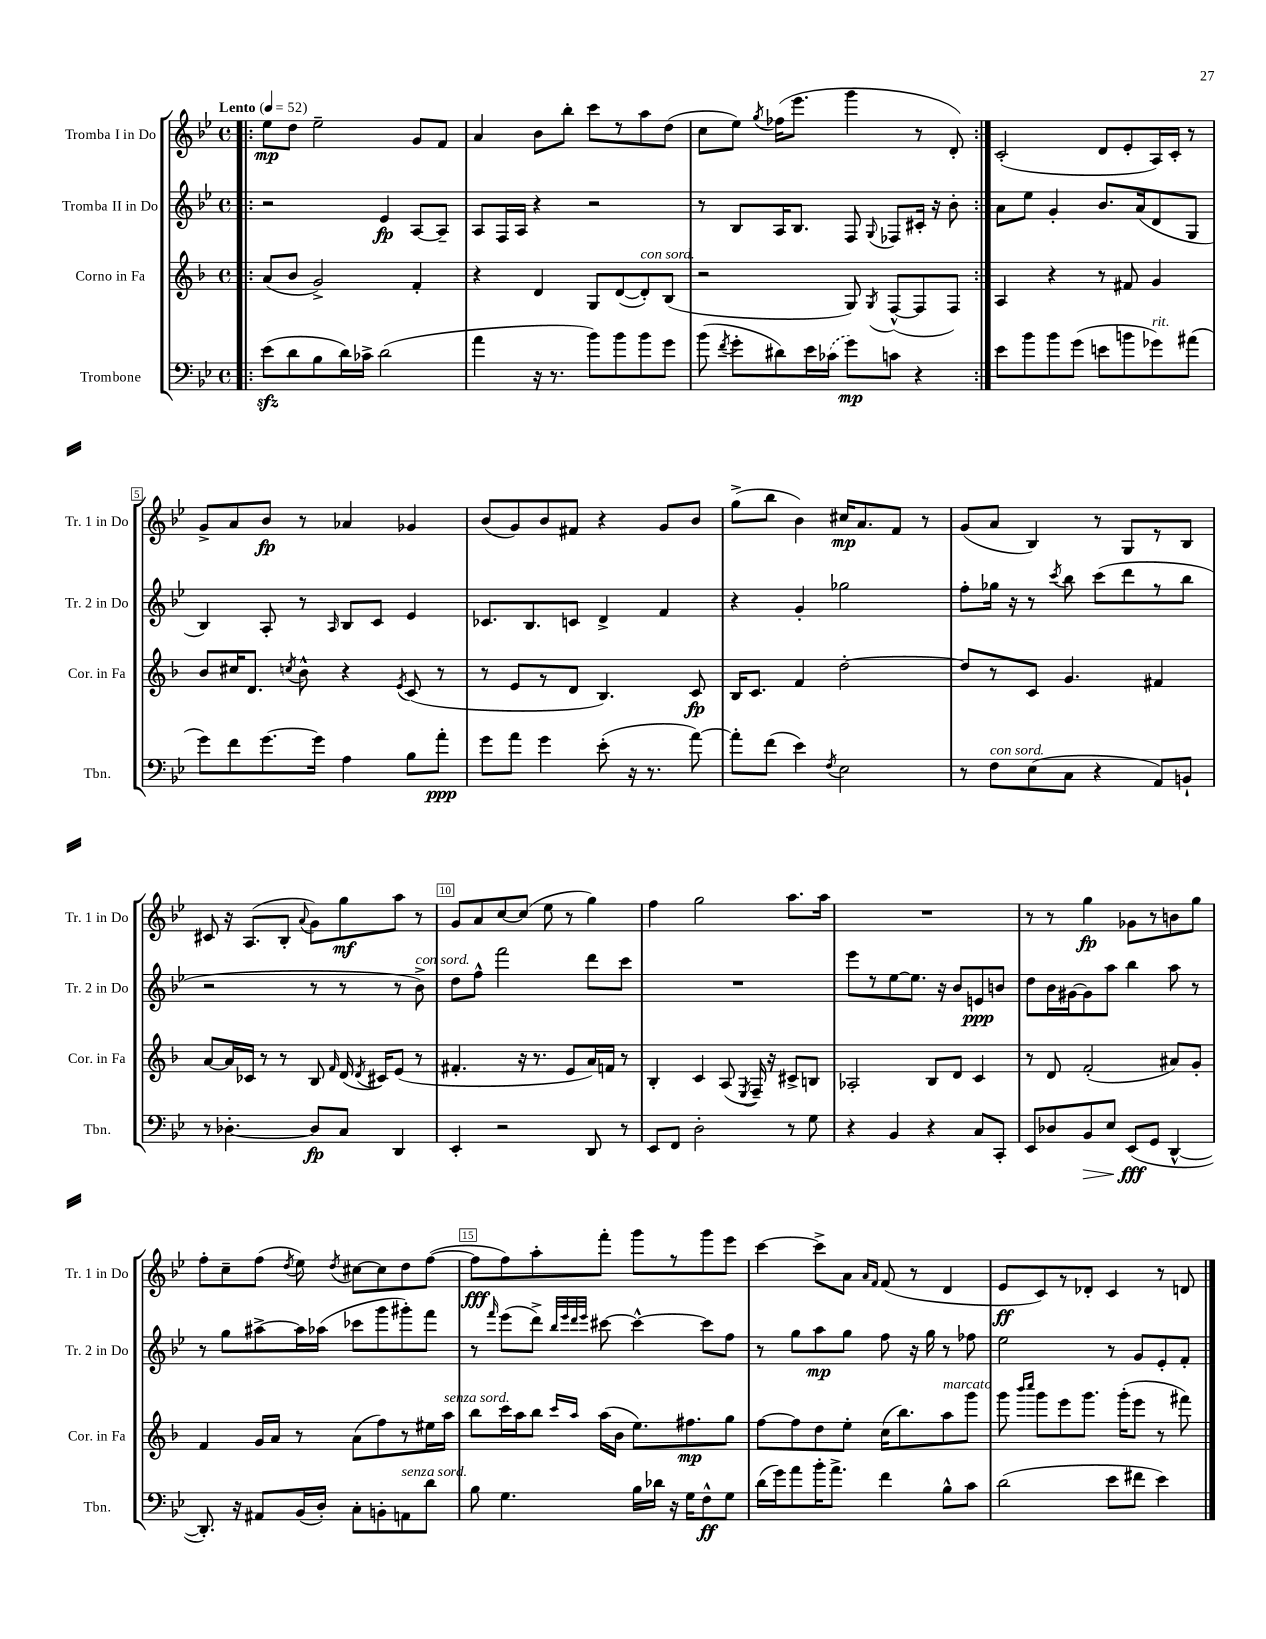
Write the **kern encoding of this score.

**kern	**kern	**kern	**kern
*staff4	*staff3	*staff2	*staff1
*clefF4	*clefG2	*clefG2	*clefG2
*k[b-e-]	*k[b-]	*k[b-e-]	*k[b-e-]
*M4/4	*M4/4	*M4/4	*M4/4
*met(c)	*met(c)	*met(c)	*met(c)
*MM52	*MM52	*MM52	*MM52
=!|:	=!|:	=!|:	=!|:
(8e-	(8a	2r	8ee-
8d	8b-	.	8dd
8B-	2g^)	.	2ee-~
16d)	.	.	.
16c-^	.	.	.
(2d	.	4e-	.
.	4f'	[8A	8g
.	.	8A~]	8f
=	=	=	=
4a	4r	8A	4a
.	.	16F	.
.	.	16A	.
16r	4d	4r	8b-
8.r	.	.	.
.	.	.	8bb-'
8b-)	8G	2r	8ccc
8b-	([8d	.	8r
8b-	8d'])	.	8aa
8g	(8B-	.	(8dd
=	=	=	=
(8b-	2r	8r	8cc
8qf	.	.	.
8g'	.	8B-	8ee-)
.	.	.	8qgg
8d#)	.	16A	(16ff-
.	.	8.B-	8.eee-
16e-	.	.	.
(16c-	.	.	.
8g)	8G)	8F	4ggg
.	8qG	8qqG	.
8c	([8F^^	8F-	.
4r	8F]	16c#'	8r
.	.	16r	.
.	8F)	8b-'	8d')
=:|!	=:|!	=:|!	=:|!
8e-	4A	8a	(2c'
8b-	.	8ee-	.
8b-	4r	4g'	.
(8g	.	.	.
8e	8r	8.b-	8d
8b	8f#	.	8e-'
.	.	(16a	.
8g-)	4g	8d	16A)
.	.	.	16c'
(8a#	.	8G	8r
=	=	=	=
8g)	8b-	4B-)	8g^
8f	16cc#	.	8a
.	8.d	.	.
[8.g	.	8A'	8b-
.	8qcc	.	.
.	8b-^^	8r	8r
16g]	.	.	.
.	.	16qqA	.
4A	4r	8B-	4a-
.	.	8c	.
.	8qe	.	.
8B-	(8c	4e-	4g-
8a'	8r	.	.
=	=	=	=
8g	8r	8.c-	(8b-
8a	8e	.	8g)
.	.	8.B-	.
4g	8r	.	8b-
.	8d	8c	8f#
(8e-'	4.B-)	4d^	4r
16r	.	.	.
8.r	.	.	.
.	.	4f	8g
[8a)	8c	.	8b-
=	=	=	=
8a']	16B-	4r	(8gg^
.	8.c	.	.
(8f	.	.	8bb-
4e-)	4f	4g'	4b-)
8qF	.	.	.
2E-	[2dd'	2gg-	16cc#
.	.	.	8.a
.	.	.	8f
.	.	.	8r
=	=	=	=
8r	8dd]	8ff'	(8g
8F	8r	16gg-	8a
.	.	16r	.
(8E-	8c	8r	4B-)
.	.	8qccc	.
8C	4.g	8bb-	.
4r	.	(8ccc	8r
.	.	8ddd	8G
8AA)	4f#	8r	8r
8BB`	.	8bb-	8B-
=	=	=	=
8r	[8a	2r	8c#
[4.D-'	16a]	.	16r
.	16c-	.	(8.A
.	8r	.	.
.	8r	.	8B-'
.	.	.	8qqa
8D-]	8B-	8r	8g)
.	16qqf	.	.
8C	(16d	8r	8gg
.	8qd	.	.
.	16c#)	.	.
4DD	(8e	8r	8aa
.	8r	8b-^)	8r
=	=	=	=
4EE-'	4.f#'	8dd	8g
.	.	8ff^^	8a
2r	.	2fff	[8cc
.	16r	.	(8cc]
.	8.r	.	.
.	.	.	8ee-
.	8e	.	8r
8DD	16a)	8ddd	4gg)
.	16f	.	.
8r	8r	8ccc	.
=	=	=	=
8EE-	4B-'	1r	4ff
8FF	.	.	.
2D'	4c	.	2gg
.	(8A	.	.
.	8qE	.	.
.	16F~)	.	.
.	16r	.	.
8r	8c#^	.	8.aa
8G	8B	.	.
.	.	.	16aa
=	=	=	=
4r	2A-'	8eee-	1r
.	.	8r	.
4BB-	.	[8ee-	.
.	.	8.ee-]	.
4r	8B-	.	.
.	.	16r	.
.	8d	8b-	.
8C	4c	8e	.
8CC'	.	8b	.
=	=	=	=
8EE-	8r	8dd	8r
8D-	8d	16b-	8r
.	.	[16g#	.
8BB-	(2f'	8g#]	4gg
8E-	.	8aa	.
(8EE-	.	4bb-	8g-
8GG	.	.	8r
[4DD^^	8a#)	8aa	8b
.	8g'	8r	8gg
=	=	=	=
8.DD'])	4f	8r	8ff'
.	.	8gg	8cc~
16r	.	.	.
8AA#	16g	[8aa#^	(8ff
.	16a	.	.
.	.	.	8qdd
(16BB-	8r	16aa#]	8ee-)
16D')	.	(16aa-	.
.	.	.	8qdd
8C'	(8a	8ccc-	[8cc#
8BB'	8ff)	8ggg	8cc#]
8AA	8r	8ggg#')	8dd
8d	16ee#	8fff	([8ff
.	16aa	.	.
=	=	=	=
8B-	8bb-	8r	8ff]
.	.	16qqfff	.
4.G	16ccc	(8eee-	8ff)
.	16aa	.	.
.	8bb-	8ddd^)	8aa'
.	.	32qqbb-	.
.	.	32qqeee-	.
.	16qqccc	32qqddd	.
.	16qqaa	32qqeee-	.
.	(16aa	[8ccc#	8fff'
.	16b-	.	.
16B-	8.ee)	4ccc#^^_	8ggg
16d-	.	.	.
16r	.	.	8r
16G	8.ff#	.	.
8F^^	.	8ccc#]	8ggg
8G	8gg	8ff	8eee-
=	=	=	=
(16d	[8ff	8r	[4ccc
16g)	.	.	.
8a	8ff]	8gg	.
16b-'	8dd	8aa	8ccc^]
8.a^	.	.	.
.	8ee'	8gg	8a
.	.	.	16qqa
.	.	.	16qqf
4f	(16cc	8ff	(8f
.	8.bb-)	.	.
.	.	16r	8r
.	.	16gg	.
8B-^^	8aa	8r	4d
8c	8ggg	8ff-	.
=	=	=	=
(2d	8ggg	2ee-	8e-
.	16qqbbb-	.	.
.	16qqcccc	.	.
.	8ggg	.	8c)
.	8eee	.	8r
.	8.ggg	.	8d-'
8e-	.	8r	4c
.	(16ggg'	.	.
8f#	8eee	8g	.
4e-)	8r	8e-'	8r
.	8fff#)	8f'	8d
==	==	==	==
*-	*-	*-	*-
